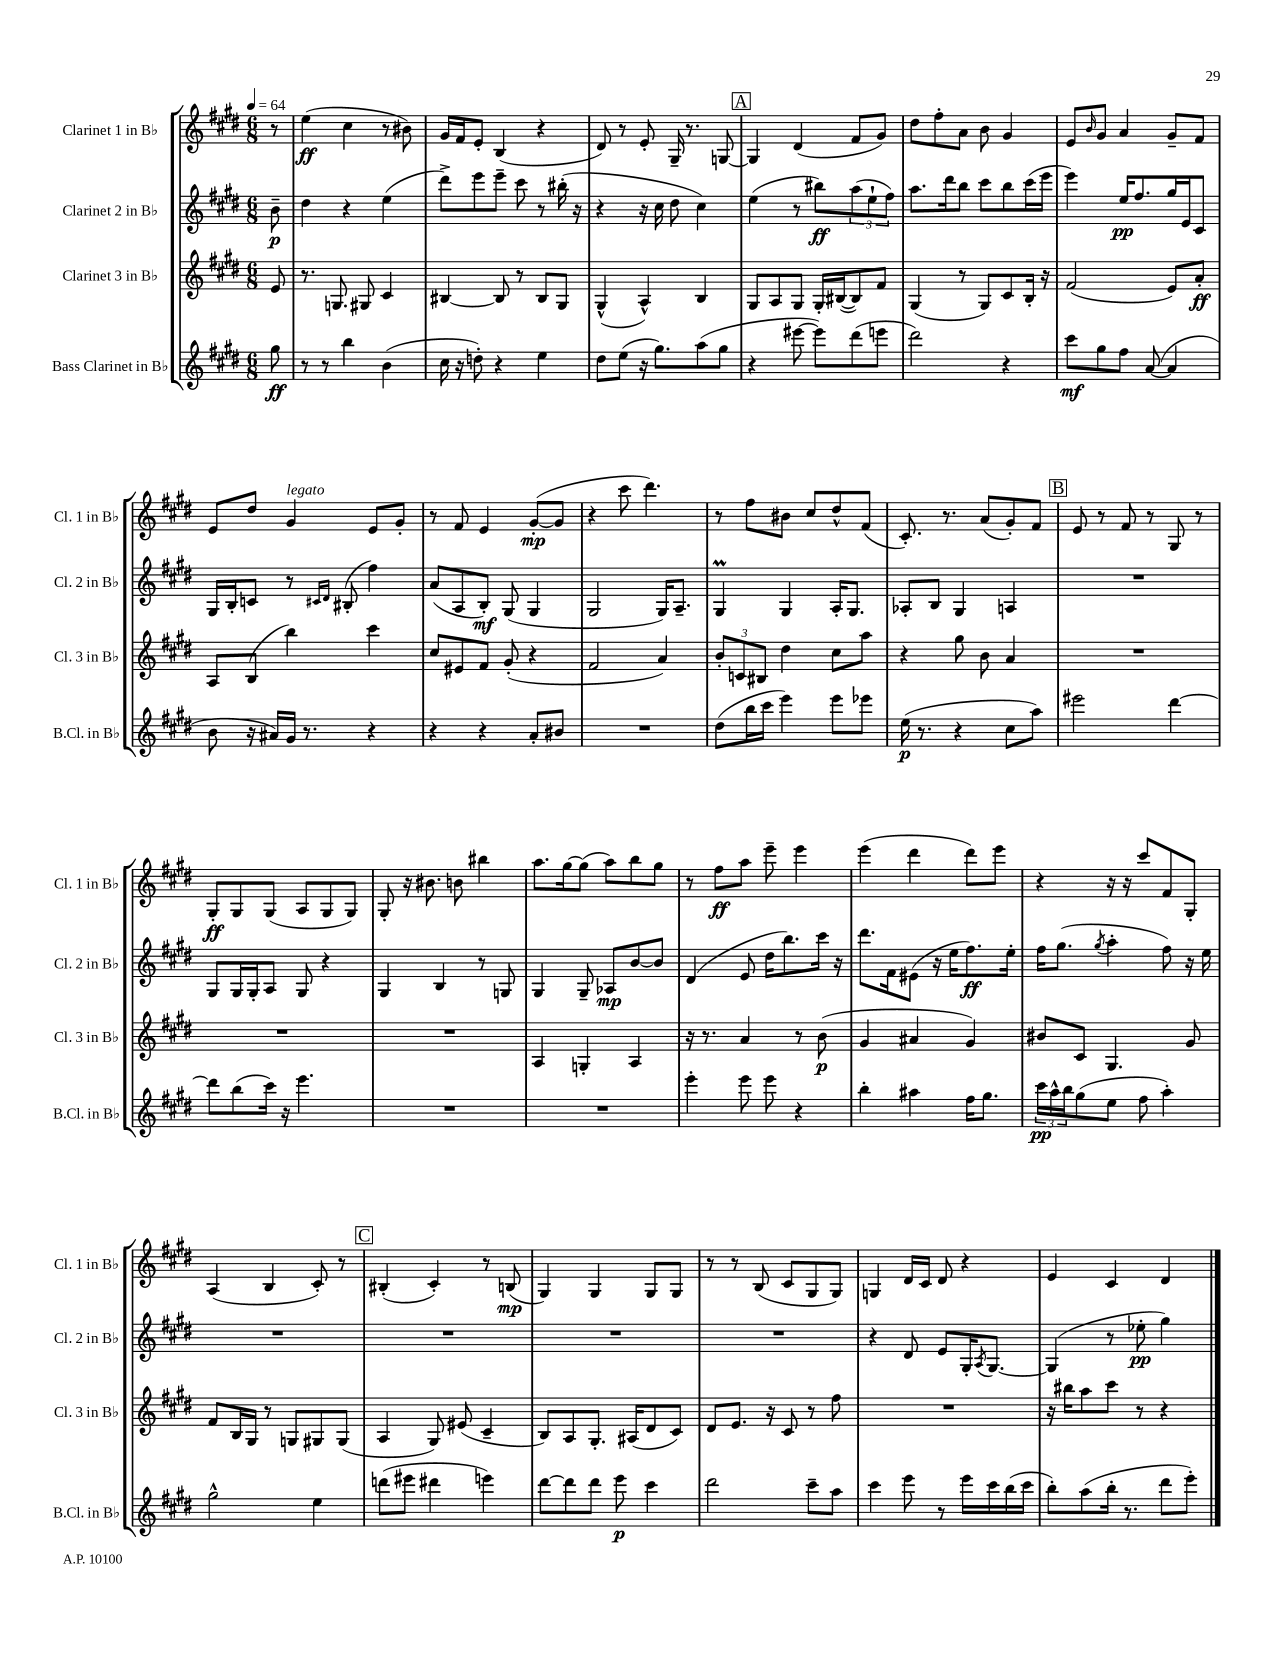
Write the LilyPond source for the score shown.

<<
\new StaffGroup <<
\new Staff = "s0" \with { instrumentName = "Clarinet 1 in Bb" shortInstrumentName = "Cl. 1 in Bb" } {
    \clef treble \key e \major \numericTimeSignature \time 6/8 \partial 8 \tempo 4 = 64
    r8 |
    e''4\ff( cis''4 r8 bis'8) |
    gis'16 fis'16 e'8-. b4( r4 |
    dis'8) r8 e'8-. gis16-- r8. g8~ |
    \mark \markup { \box "A" } g4 dis'4( fis'8 gis'8) |
    dis''8 fis''8-. a'8 b'8 gis'4 |
    e'8 \grace { b'16 } gis'8 a'4 gis'8-- fis'8 |
    e'8 dis''8 gis'4^\markup { \italic "legato" } e'8 gis'8-. |
    r8 fis'8 e'4 gis'8~-.\mp( gis'8 |
    r4 cis'''8 dis'''4.) |
    r8 fis''8 bis'8 cis''8 dis''8-^ fis'8( |
    cis'8.-.) r8. a'8( gis'8-.) fis'8 |
    \mark \markup { \box "B" } e'8 r8 fis'8 r8 gis8 r8 |
    gis8-.\ff gis8 gis8( a8 gis8 gis8) |
    gis8-. r16 bis'8. b'8 bis''4 |
    a''8. gis''16~ gis''8( a''8) b''8 gis''8 |
    r8 fis''8\ff a''8 e'''8-- e'''4 |
    e'''4( dis'''4 dis'''8) e'''8 |
    r4 r16 r16 cis'''8 fis'8 gis8-. |
    a4( b4 cis'8-.) r8 |
    \mark \markup { \box "C" } bis4-.( cis'4-.) r8 b8\mp( |
    gis4) gis4 gis8 gis8 |
    r8 r8 b8( cis'8 gis8 gis8) |
    g4 dis'16 cis'16 dis'8 r4 |
    e'4 cis'4 dis'4 \bar "|." |
}
\new Staff = "s1" \with { instrumentName = "Clarinet 2 in Bb" shortInstrumentName = "Cl. 2 in Bb" } {
    \clef treble \key e \major \numericTimeSignature \time 6/8 \partial 8
    b'8--\p |
    dis''4 r4 e''4( |
    dis'''8->) e'''8 e'''8-- cis'''8 r8 bis''16-.( r16 |
    r4 r16 cis''16 dis''8 cis''4) |
    \mark \markup { \box "A" } e''4( r8 bis''8\ff) \tuplet 3/2 { a''8( e''8-! fis''8) } |
    a''8. dis'''16 b''8 cis'''8 b''8 cis'''16( e'''16 |
    e'''4) e''16\pp fis''8. gis''16 e'16 cis'8 |
    gis16 b16-. c'8 r8 \grace { cis'16 dis'16 } bis8-.( fis''4) |
    a'8( a8 b8-.\mf) gis8( gis4 |
    gis2 gis16) a8.-- |
    gis4\prall gis4 a16-. gis8. |
    aes8-. b8 gis4 a4 |
    \mark \markup { \box "B" } R2. |
    gis8 gis16 gis16-. a8 gis8 r4 |
    gis4 b4 r8 g8 |
    gis4 gis8-- aes8\mp b'8~ b'8 |
    dis'4( e'8 dis''16 b''8.) cis'''16 r16 |
    dis'''8. fis'16 eis'8( r16 e''16 fis''8.\ff) e''16-. |
    fis''16 gis''8.( \acciaccatura { gis''8 } a''4-. fis''8) r16 e''16 |
    R2. |
    \mark \markup { \box "C" } R2. |
    R2. |
    R2. |
    r4 dis'8 e'8 gis16-. \acciaccatura { a8 } gis8.~ |
    gis4( r8 ees''8-.\pp gis''4) \bar "|." |
}
\new Staff = "s2" \with { instrumentName = "Clarinet 3 in Bb" shortInstrumentName = "Cl. 3 in Bb" } {
    \clef treble \key e \major \numericTimeSignature \time 6/8 \partial 8
    e'8 |
    r8. g8. gis8 cis'4 |
    bis4~ bis8 r8 bis8 gis8 |
    gis4-^( a4-^) b4 |
    \mark \markup { \box "A" } gis8 a8 gis8 gis16-. bis16~( bis8) fis'8 |
    gis4( r8 gis8) cis'8 b16-. r16 |
    fis'2( e'8) a'8-.\ff |
    a8 b8( b''4) cis'''4 |
    cis''8 eis'8 fis'8 gis'8-.( r4 |
    fis'2 a'4) |
    \tuplet 3/2 { b'8-. c'8 bis8 } dis''4 cis''8 a''8 |
    r4 gis''8 b'8 a'4 |
    \mark \markup { \box "B" } R2. |
    R2. |
    R2. |
    a4 g4-. a4 |
    r16 r8. a'4 r8 b'8\p( |
    gis'4 ais'4 gis'4) |
    bis'8 cis'8 gis4. gis'8 |
    fis'8 b16 gis16 r8 g8 gis8 gis8( |
    \mark \markup { \box "C" } a4 gis8) eis'8( cis'4-- |
    b8) a8 gis8.-. ais16( dis'8 cis'8) |
    dis'8 e'8. r16 cis'8 r8 fis''8 |
    R2. |
    r16 bis''16 a''8 cis'''8 r8 r4 \bar "|." |
}
\new Staff = "s3" \with { instrumentName = "Bass Clarinet in Bb" shortInstrumentName = "B.Cl. in Bb" } {
    \clef treble \key e \major \numericTimeSignature \time 6/8 \partial 8
    gis''8\ff |
    r8 r8 b''4 b'4( |
    cis''16 r16 d''8-.) r4 e''4 |
    dis''8 e''8( r16 gis''8.) a''8( gis''8 |
    \mark \markup { \box "A" } r4 eis'''8~ eis'''8) dis'''8( e'''8 |
    dis'''2) r4 |
    cis'''8\mf gis''8 fis''8 a'8~( a'4 |
    b'8 r16 ais'16) gis'16 r8. r4 |
    r4 r4 a'8-. bis'8 |
    R2. |
    dis''8( b''16 cis'''16 e'''4) e'''8 ees'''8 |
    e''16\p( r8. r4 cis''8 a''8) |
    \mark \markup { \box "B" } eis'''2 dis'''4~ |
    dis'''8 b''8( cis'''16) r16 e'''4. |
    R2. |
    R2. |
    e'''4-. e'''8 e'''8 r4 |
    b''4-. ais''4 fis''16 gis''8. |
    \tuplet 3/2 { cis'''16\pp a''16-^ b''16 } gis''8( e''8 fis''8 a''4-.) |
    gis''2-^ e''4 |
    \mark \markup { \box "C" } d'''8( eis'''8 dis'''4 e'''4) |
    dis'''8~ dis'''8 dis'''8 e'''8\p cis'''4 |
    dis'''2 cis'''8-- a''8 |
    cis'''4 e'''8 r8 e'''16 cis'''16 b''16( cis'''16 |
    b''8-.) a''8( b''16-. r8. dis'''8 e'''8-.) \bar "|." |
}
>>
>>
\layout { \context { \Score \remove "Bar_number_engraver" } }
